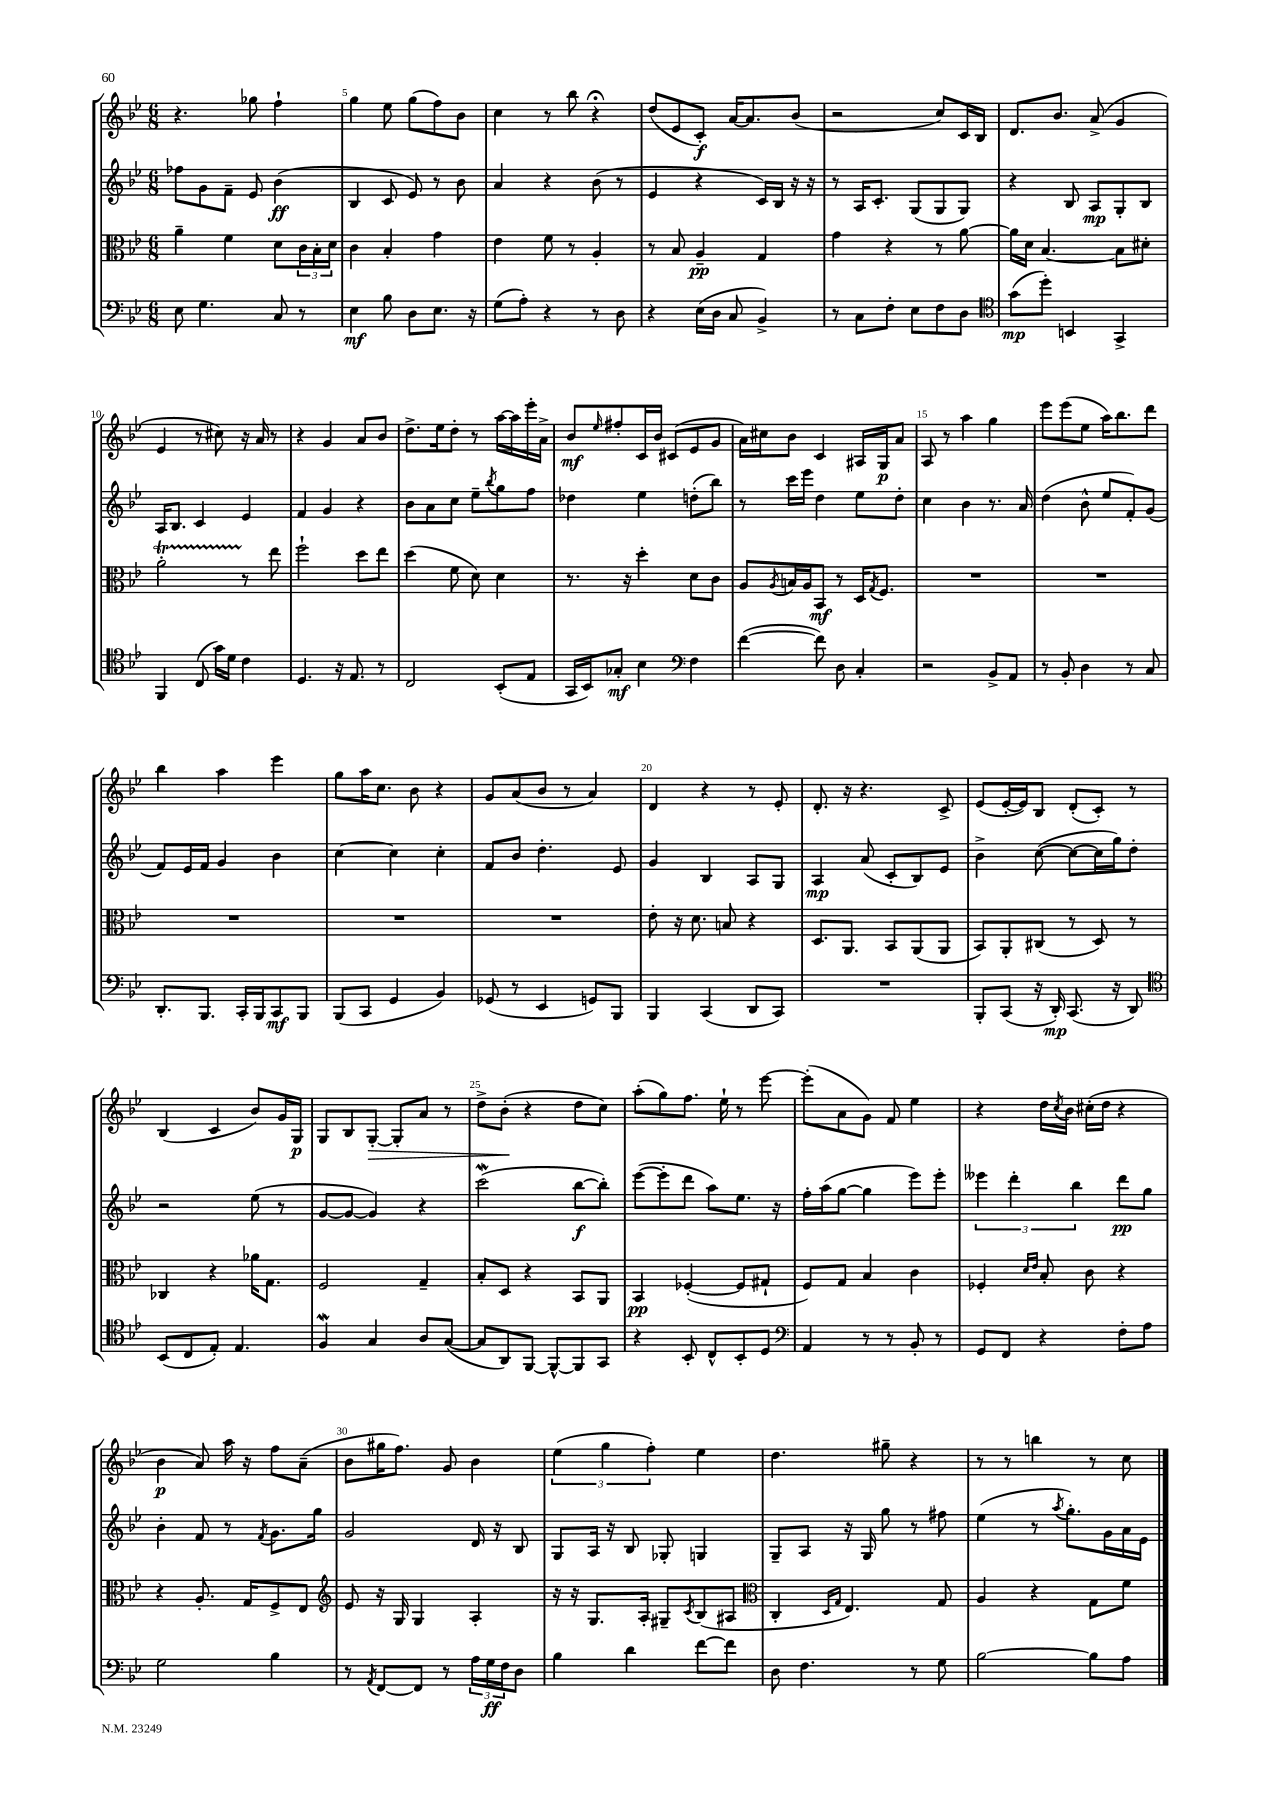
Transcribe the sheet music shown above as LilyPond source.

<<
\new StaffGroup <<
\new Staff = "s0" {
    \clef treble \key bes \major \numericTimeSignature \time 6/8
    r4. ges''8 f''4-! |
    g''4 ees''8 g''8( f''8) bes'8 |
    c''4 r8 bes''8 r4\fermata |
    d''8( ees'8 c'8-.\f) a'16~ a'8. bes'8( |
    r2 c''8) c'16 bes16 |
    d'8. bes'8. a'8->( g'4 |
    ees'4 r8 cis''8) r16 a'16 r8 |
    r4 g'4 a'8 bes'8 |
    d''8.-> ees''16 d''8-. r8 a''16~ a''16 ees'''16-. a'16-> |
    bes'8\mf \grace { ees''16 } fis''8-. c'16 bes'16 cis'8( ees'8 g'8 |
    a'16) cis''16 bes'8 c'4 ais16 g16\p a'8 |
    a8 r8 a''4 g''4 |
    ees'''8 ees'''8( ees''8 a''16) bes''8. d'''8 |
    bes''4 a''4 ees'''4 |
    g''8 a''16 c''8. bes'8 r4 |
    g'8 a'8( bes'8 r8 a'4) |
    d'4 r4 r8 ees'8-. |
    d'8.-. r16 r4. c'8-> |
    ees'8( ees'16~-. ees'16) bes8 d'8-.( c'8-.) r8 |
    bes4( c'4 bes'8) g'16 g16\p |
    g8 bes8 g8~-.\> g8-. a'8 r8 |
    d''8-> bes'8-.\!( r4 d''8 c''8) |
    a''8-.( g''8) f''8. ees''16-! r8 ees'''8~ |
    ees'''8-.( a'8 g'8) f'8 ees''4 |
    r4 d''16 \acciaccatura { c''8 } bes'16 cis''16-.( d''16 r4 |
    bes'4\p a'8) a''16 r16 f''8 a'8--( |
    bes'8 gis''16 f''8.) g'8 bes'4 |
    \tuplet 3/2 { ees''4( g''4 f''4-.) } ees''4 |
    d''4. gis''8-- r4 |
    r8 r8 b''4 r8 c''8 \bar "|." |
}
\new Staff = "s1" {
    \clef treble \key bes \major \numericTimeSignature \time 6/8
    fes''8 g'8 f'8-- ees'8 bes'4\ff( |
    bes4 c'8 ees'8) r8 bes'8 |
    a'4 r4 bes'8( r8 |
    ees'4 r4 c'16) bes16 r16 r16 |
    r8 a16 c'8.-. g8( g8 g8) |
    r4 bes8 a8\mp g8-. bes8 |
    a16 bes8. c'4 ees'4 |
    f'4 g'4 r4 |
    bes'8 a'8 c''8 ees''8-- \acciaccatura { bes''8 } g''8 f''8 |
    des''4 ees''4 d''8-.( bes''8) |
    r8 c'''16 ees'''16 d''4 ees''8 d''8-. |
    c''4 bes'4 r8. a'16 |
    d''4( bes'8-^ ees''8 f'8-.) g'8( |
    f'8) ees'16 f'16 g'4 bes'4 |
    c''4~ c''4 c''4-. |
    f'8 bes'8 d''4.-. ees'8 |
    g'4 bes4 a8 g8 |
    a4\mp a'8( c'8-. bes8) ees'8 |
    bes'4-> c''8~( c''8~ c''16 g''16) d''8-. |
    r2 ees''8( r8 |
    g'8~ g'8~ g'4) r4 |
    c'''2\mordent( bes''8~\f bes''8-.) |
    ees'''8~( ees'''8-. d'''8 a''8) ees''8. r16 |
    f''16-. a''16( g''8~ g''4 ees'''8) ees'''8-. |
    \tuplet 3/2 { eeses'''4 d'''4-. bes''4 } d'''8\pp g''8 |
    bes'4-. f'8 r8 \acciaccatura { f'8 } g'8. g''16 |
    g'2 d'16 r16 bes8 |
    g8 a16 r16 bes8 ges8-. g4 |
    g8-- a8 r16 g16 g''8 r8 fis''8 |
    ees''4( r8 \acciaccatura { a''8 } g''8.-.) g'16 a'16 ees'16 \bar "|." |
}
\new Staff = "s2" {
    \clef alto \key bes \major \numericTimeSignature \time 6/8
    a'4-- f'4 d'8 \tuplet 3/2 { c'16 bes16-. d'16 } |
    c'4 bes4-. g'4 |
    ees'4 f'8 r8 a4-. |
    r8 bes8 a4--\pp g4 |
    g'4 r4 r8 a'8~ |
    a'16 d'16 bes4.~ bes8 dis'8-. |
    a'2-.\startTrillSpan r8\stopTrillSpan ees''8 |
    f''2-! d''8 ees''8 |
    d''4( f'8 d'8) d'4 |
    r8. r16 d''4-. d'8 c'8 |
    a8 \acciaccatura { a8 } b16 a16 bes,8\mf r8 d16 \acciaccatura { g8 } f8. |
    R2. |
    R2. |
    R2. |
    R2. |
    R2. |
    ees'8-. r16 d'8. b8 r4 |
    d8. a,8. bes,8 a,8( a,8 |
    bes,8) a,8-. cis8( r8 d8) r8 |
    ces4 r4 aes'16 g8. |
    f2 g4-- |
    bes8-. d8 r4 bes,8 a,8 |
    bes,4\pp fes4~-.( fes8 gis8-! |
    f8) g8 bes4 c'4 |
    fes4-. \grace { d'16 ees'16 } bes8-. c'8 r4 |
    r4 a8.-. g16 f8-> ees8 |
    \clef treble ees'8 r16 g16 g4 a4-. |
    r16 r16 g8. a16-. gis8-- \acciaccatura { c'8 } bes8( ais8 |
    \clef alto c4-. \grace { d16 g16 } ees4.) g8 |
    a4 r4 g8 f'8 \bar "|." |
}
\new Staff = "s3" {
    \clef bass \key bes \major \numericTimeSignature \time 6/8
    ees8 g4. c8 r8 |
    ees4\mf bes8 d8 ees8. r16 |
    g8( a8-.) r4 r8 d8 |
    r4 ees16( d16 c8 bes,4->) |
    r8 c8 f8-. ees8 f8 d8 |
    \clef tenor g'8\mp( d''8-.) b,4 g,4-> |
    f,4 c8( g'16) d'16 c'4 |
    d4. r16 ees8. r8 |
    c2 bes,8-.( ees8 |
    g,16 bes,16) ges8-.\mf bes4 \clef bass f4 |
    f'4~( f'8) d8 c4-. |
    r2 bes,8-> a,8 |
    r8 bes,8-. d4 r8 c8 |
    d,8.-. bes,,8. c,16-. bes,,16 c,8\mf bes,,8 |
    bes,,8( c,8 g,4 bes,4) |
    ges,8( r8 ees,4 g,8) bes,,8 |
    bes,,4 c,4( d,8 c,8) |
    R2. |
    bes,,8-. c,8( r16 d,16-.\mp) c,8.( r16 d,8) |
    \clef tenor bes,8( c8 ees8-.) ees4. |
    f4\mordent g4 a8 g8~( |
    g8 a,8) f,8~ f,8~-^ f,8 g,8 |
    r4 bes,8-. c8-^ bes,8-. d8 |
    \clef bass a,4 r8 r8 bes,8-. r8 |
    g,8 f,8 r4 f8-. a8 |
    g2 bes4 |
    r8 \acciaccatura { a,8 } f,8~ f,8 r8 \tuplet 3/2 { a16 g16\ff f16 } d8 |
    bes4 d'4 f'8~ f'8 |
    d8 f4. r8 g8 |
    bes2~ bes8 a8 \bar "|." |
}
>>
>>
\layout { \context { \Score currentBarNumber = #4 \override BarNumber.break-visibility = ##(#f #t #t) barNumberVisibility = #(every-nth-bar-number-visible 5) } }
